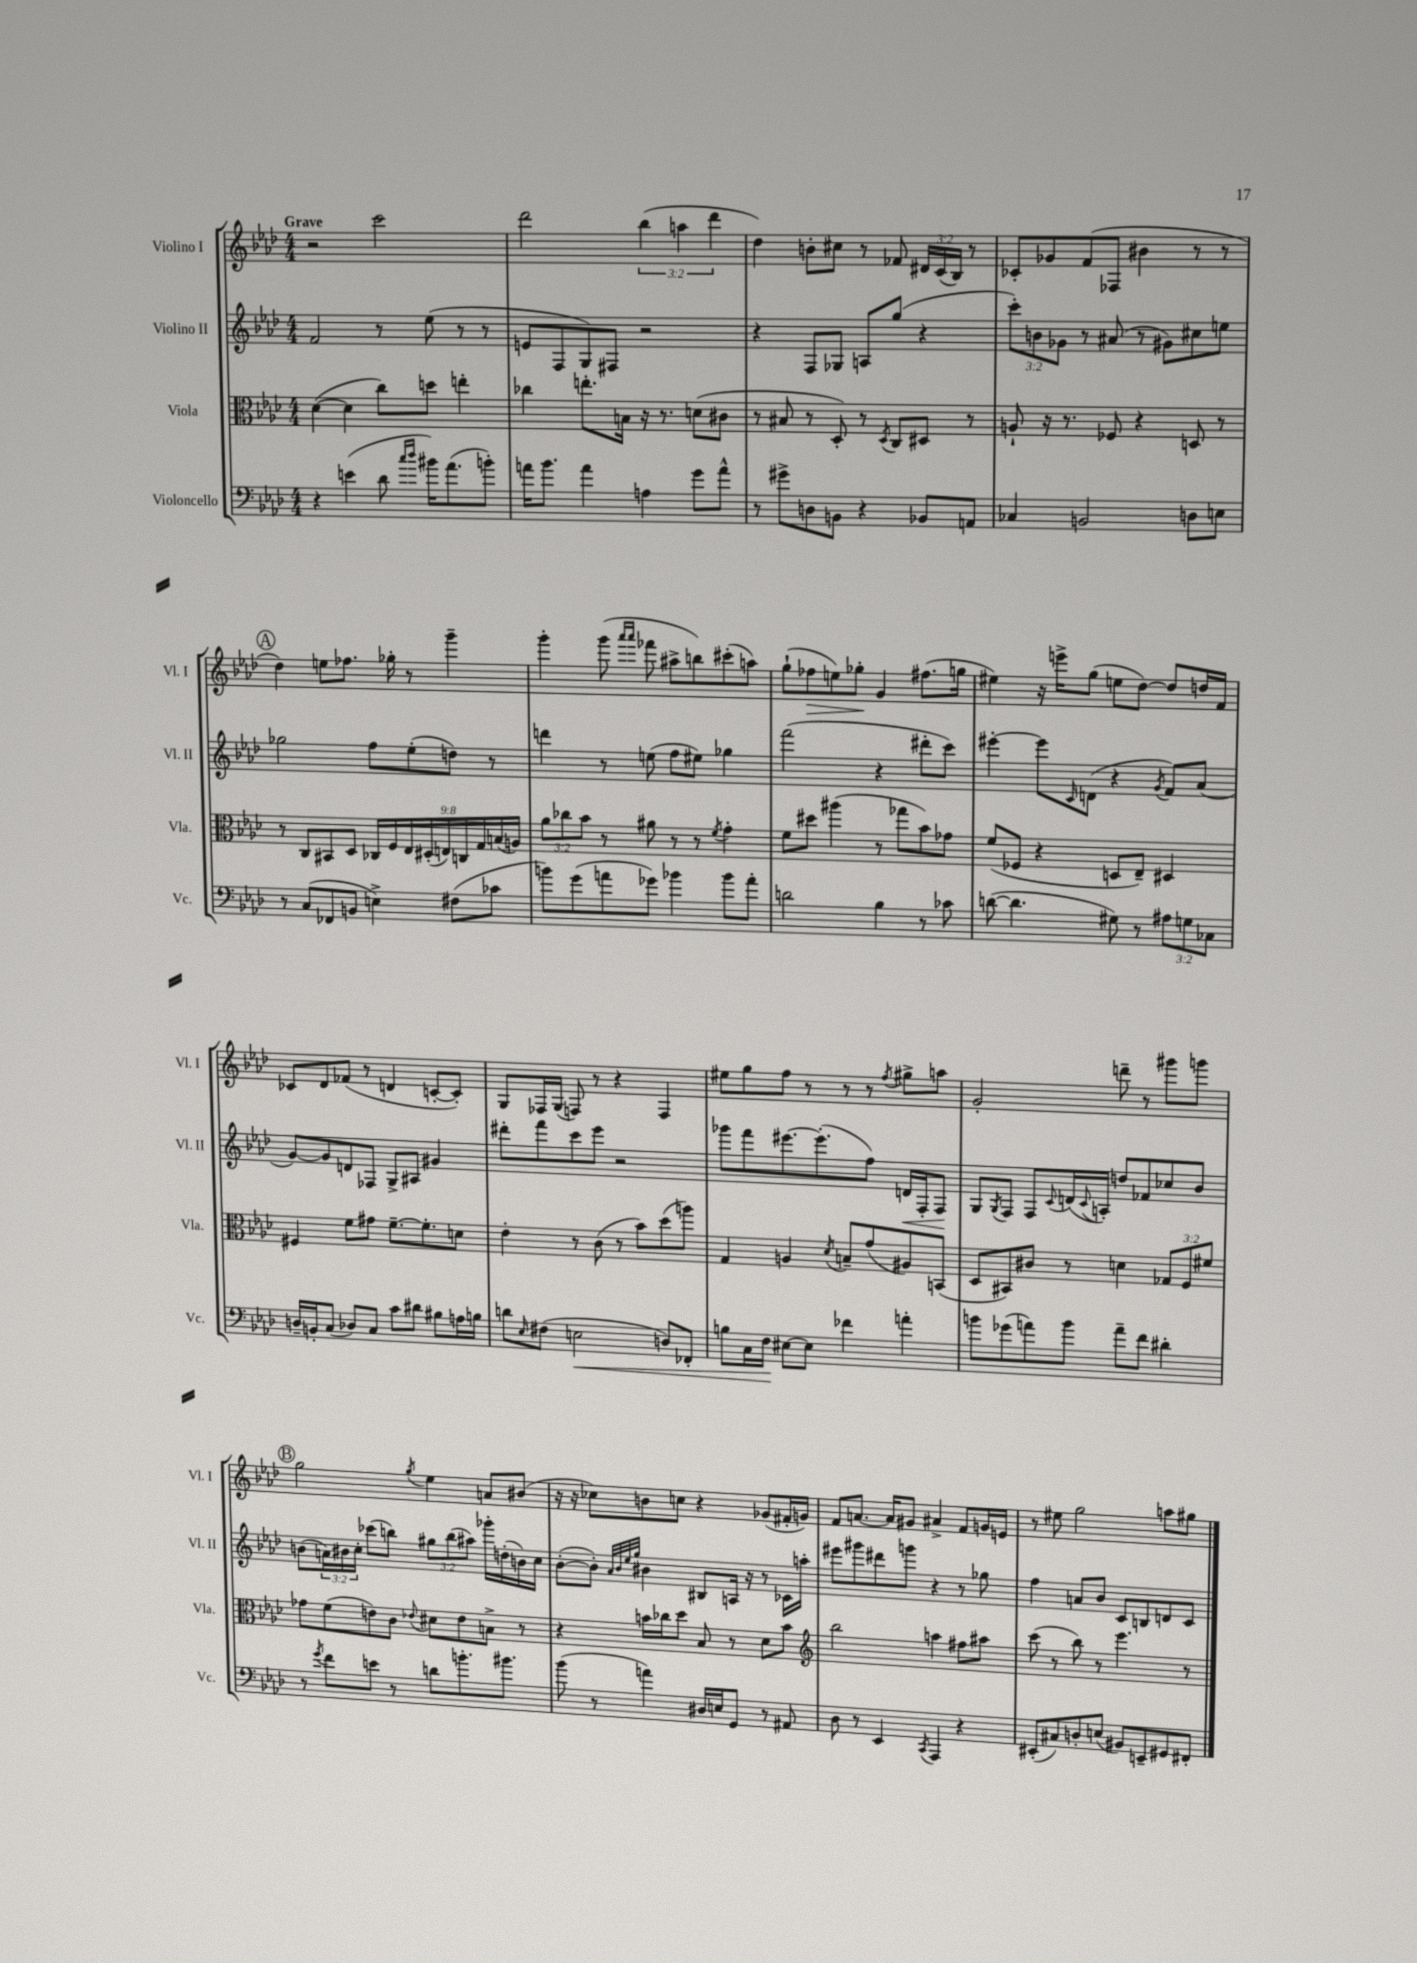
<<
\new StaffGroup <<
\new Staff = "s0" \with { instrumentName = "Violino I" shortInstrumentName = "Vl. I" } {
    \clef treble \key aes \major \numericTimeSignature \time 4/4 \override Staff.TupletNumber.text = #tuplet-number::calc-fraction-text \tempo "Grave"
    r2 c'''2 |
    des'''2 \tuplet 3/2 { bes''4( a''4 des'''4 } |
    des''4) b'8-. cis''8 r8 fes'8 \tuplet 3/2 { dis'16 c'16( bes16) } r8 |
    ces'8-. ges'8 f'8( fes8 bis'4 r8 r8 |
    \mark \markup { \circle "A" } des''4) e''8 fes''8. ges''16-. r8 g'''4-- |
    g'''4-. g'''8( \grace { aes'''16 aes'''16 } fes'''8 ais''8-> b''8) cis'''8-.( a''8) |
    g''8-!( fes''8\> e''8) ges''8-.\! g'4 fis''8.( g''16 |
    eis''4) r16 e'''16-> g''8( e''8 des''8~) des''8 d''16 f'16 |
    ces'8 des'8 fes'8( r8 d'4 c'8~-. c'8-.) |
    g8 fes16 g16( f8) r8 r4 f4 |
    eis''8 g''8 f''8 r8 r8 r8 \acciaccatura { f''8 } gis''8-> a''8 |
    g'2-. d'''8-- r8 gis'''8 g'''8 |
    \mark \markup { \circle "B" } g''2 \acciaccatura { g''8 } ees''4 a'8 bis'8( |
    r16 r16 ces''8) b'8 c''8 r4 ges'8( fis'16-. g'16) |
    f'8 a'8.~ a'16 gis'8 ais'4-> f'8 g'16 e'16 |
    r8 eis''8 g''2 a''8 gis''8 \bar "|." |
}
\new Staff = "s1" \with { instrumentName = "Violino II" shortInstrumentName = "Vl. II" } {
    \clef treble \key aes \major \numericTimeSignature \time 4/4 \override Staff.TupletNumber.text = #tuplet-number::calc-fraction-text
    f'2 r8 ees''8( r8 r8 |
    e'8 f8 g8) fis8 r2 |
    r4 f8 ges8 a8 g''8( r4 |
    \tuplet 3/2 { c'''8-.) b'8 ges'8 } r8 ais'8( r8 gis'8) cis''8 e''8 |
    \mark \markup { \circle "A" } ges''2 f''8 ees''8-.( d''8) r8 |
    d'''4 r8 e''8( f''8 eis''8) ges''4 |
    f'''2( r4 dis'''8-. c'''8) |
    eis'''4~-. eis'''8 \grace { c'16 } d'8( r4 \acciaccatura { g'8 } f'8) aes'8( |
    g'8~) g'8 d'8 fes8 g8-> ais8 gis'4 |
    dis'''8-. f'''8 c'''8 ees'''8 r2 |
    ges'''8 f'''8 eis'''8.~ eis'''8.-.( f''8) d'16\< f16-. f8\! |
    g8 \acciaccatura { g8 } f8 f8 \appoggiatura { c'8 } d'16( \appoggiatura { c'8 } a16-.) d''8 fes'8 ces''8 bes'8 |
    \mark \markup { \circle "B" } b'8( \tuplet 3/2 { a'16) bis'16 c''16-. } ces'''8( b''8) \tuplet 3/2 { gis''8 b''8( ais''8) } ges'''16-. d''16-.( b'16) c''16 |
    bes'8~-.( bes'8-.) \grace { aes'32 bes'32 ees''32 g''32 } bis'4 bis8 a16 r16 r8 ces'16 a''16-. |
    eis'''8 gis'''8 dis'''8 g'''8 r4 r8 ges''8 |
    f''4 a'8 bes'8 c'8 b8 d'8 c'8 \bar "|." |
}
\new Staff = "s2" \with { instrumentName = "Viola" shortInstrumentName = "Vla." } {
    \clef alto \key aes \major \numericTimeSignature \time 4/4 \override Staff.TupletNumber.text = #tuplet-number::calc-fraction-text
    des'4~( des'4 c''8) d''8 e''4-. |
    ces''4 e''8.-. b16 r16 r8. d'8( cis'8 |
    r8 bis8 r8 des8-.) r8 \acciaccatura { des8 } c8 dis8 r8 |
    a8-! r16 r8. fes8 r4 d8 r8 |
    \mark \markup { \circle "A" } r8 c8 bis,8 des8 \tuplet 9/8 { ces16 f16 ees16 dis16-.( e16) c16 g16 b16( a16) } |
    \tuplet 3/2 { aes'8 ces''8 bes'8 } r8 ais'8 r8 r8 \acciaccatura { f'8 } g'4-. |
    f'8 dis''8 ais''4( r8 ges''8 bes'8) ges'8 |
    f'8( fes8 r4 d8 ees8--) dis4 |
    fis4 f'8 gis'8 f'8.~-- f'8.-. d'8 |
    ees'4-. r8 c'8( r8 bes'8) des''8( a''8) |
    g4 a4 \acciaccatura { des'8 } b8-- g'8( ais8) b,8( |
    des8 bis,8) cis'8 r8 d'4 \tuplet 3/2 { ges8 f8 fis'8 } |
    \mark \markup { \circle "B" } ges'8 f'8( e'8) c'8 \appoggiatura { ees'8 } dis'8 ees'8 b8-> r8 |
    r4 b'16 ces''16 des''8 bes8 r8 des'8 b'8 |
    \clef treble bes''2 a''4 fis''8 ais''8 |
    c'''8( r8 bes''8) r8 ees'''4. r8 \bar "|." |
}
\new Staff = "s3" \with { instrumentName = "Violoncello" shortInstrumentName = "Vc." } {
    \clef bass \key aes \major \numericTimeSignature \time 4/4 \override Staff.TupletNumber.text = #tuplet-number::calc-fraction-text
    r4 e'4( des'8 \grace { c''16 des''16 } bis'16) aes'8.( b'8-.) |
    a'16 bes'8. a'4 a4 g'8 a'8-^ |
    r8 gis'8-> d8 b,8 r4 bes,8 a,8 |
    ces4 b,2 d8 e8 |
    \mark \markup { \circle "A" } r8 c8( fes,8 b,8 e4->) fis8( ces'8 |
    b'8) g'8( a'8 ges'8) bes'4 bes'8 a'8-. |
    d'2 bes4 r8 ces'8 |
    d'8~( d'4. gis8) r8 \tuplet 3/2 { ais8 g8 ces8 } |
    d16-- b,16-. c8( des8) c8 c'8 dis'8 bis8 a16 b16 |
    d'8 \grace { ees16 } fis8( e2\< d8) fes,8-. |
    b8 c16 f16\! eis8~ eis8 fes'4 a'4-. |
    b'8 ges'8( a'8) b'8 a'8-- f'8 dis'4-. |
    \mark \markup { \circle "B" } r8 \acciaccatura { g'8 } f'8 e'8 r8 d'8 b'8.-. bis'8. |
    bes'8( r8 a'4) dis16 e16 g,8 r8 ais,8 |
    des8 r8 ees,4 \acciaccatura { c,8 } aes,,4 r4 |
    eis,8-.( cis8) d8-. e8( bis,8) e,8-- gis,8 fis,8-. \bar "|." |
}
>>
>>
\layout { \context { \Score \remove "Bar_number_engraver" } }
